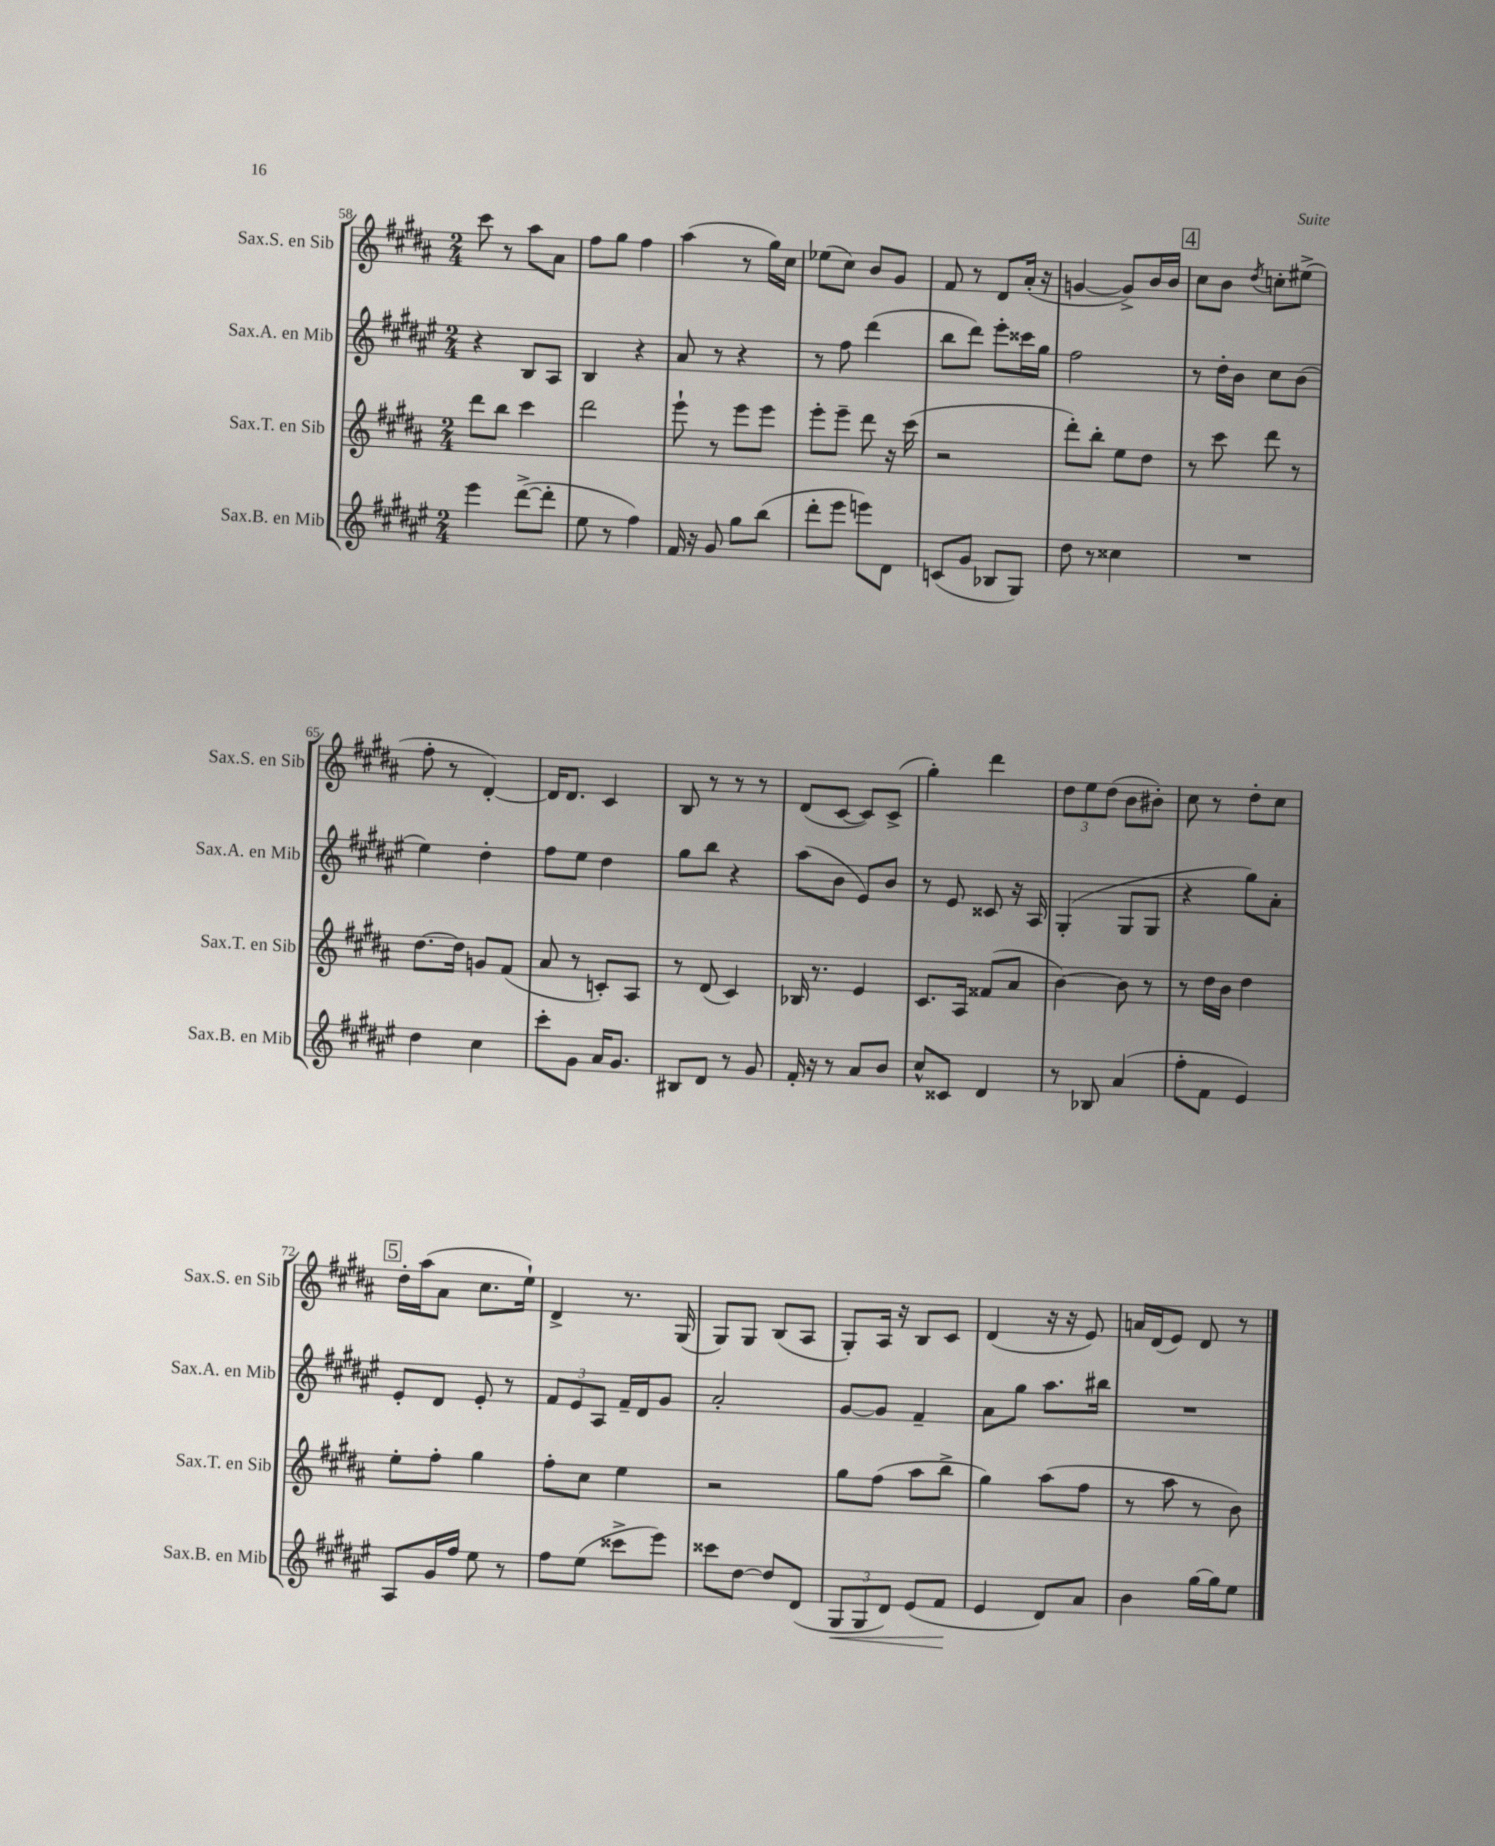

**kern	**kern	**kern	**kern
*staff4	*staff3	*staff2	*staff1
*clefG2	*clefG2	*clefG2	*clefG2
*k[f#c#g#d#a#e#]	*k[f#c#g#d#a#]	*k[f#c#g#d#a#e#]	*k[f#c#g#d#a#]
*M2/4	*M2/4	*M2/4	*M2/4
4eee#\	8ddd#\L	4r	8ccc#\
.	8bb\J	.	8r
([8ddd#^\L	4ccc#\	8B/L	8aa#\L
8ddd#'\]J	.	8A#/J	8a#\J
=	=	=	=
8ee#\	2ddd#\	4B/	8ff#\L
8r	.	.	8gg#\J
4ff#\)	.	4r	4ff#\
=	=	=	=
16f#/	8eee`\	8a#/	(4aa#\
16r	.	.	.
8g#/	8r	8r	.
8gg#\L	8eee\L	4r	8r
(8bb\J	8eee\J	.	16gg#\LL)
.	.	.	16cc#\JJ
=	=	=	=
8ddd#'\L	8eee'\L	8r	(8ee-\L
8eee#\J	8eee~\J	8ff#\	8cc#\J)
8eee\L)	8ddd#\	(4ddd#\	8b/L
8d#\J	16r	.	8g#/J
.	(16ccc#\	.	.
=	=	=	=
(8c/L	2r	8bb\L	8f#/
8g#/J	.	8ddd#\J)	8r
8B-/L	.	8eee#'\L	8d#/L
8G#/J)	.	16ccc##\L	(16a#'/Jk
.	.	16gg#\JJ	16r
=	=	=	=
8dd#\	8ddd#'\L)	2ff#\	[4g/
8r	8bb'\J	.	.
4cc##\	8ee\L	.	8g^/]L)
.	8dd#\J	.	16b/L
.	.	.	16b/JJ
=	=	=	=
2r	8r	8r	8cc#\L
.	8ccc#\	16dd#'\LL	8b\J
.	.	16b\JJ	.
.	.	.	8qdd#/
.	8ddd#\	8cc#\L	8cc'\L
.	8r	(8b\J	(8ee#^\J
=	=	=	=
4dd#\	[8.dd#\L	4ee#\)	8ff#'\
.	.	.	8r
.	16dd#\]Jk	.	.
4cc#\	8g/L	4dd#'\	[4d#'/)
.	(8f#/J	.	.
=	=	=	=
8ccc#'\L	8a#/	8ff#\L	16d#/]LK
.	.	.	8.d#/J
8g#\J	8r	8ee#\J	.
16a#/LK	8c'/L)	4dd#\	4c#/
8.g#/J	.	.	.
.	8A#/J	.	.
=	=	=	=
8B#/L	8r	8gg#\L	8B/
8d#/J	(8d#/	8bb\J	8r
8r	4c#/)	4r	8r
8g#/	.	.	8r
=	=	=	=
16f#'/	16B-/	(8aa#\L	(8d#/L
16r	8.r	.	.
8r	.	8b\J	[8c#/J
8a#/L	4e/	8e#/L)	8c#/]L)
8b/J	.	8b/J	(8c#^/J
=	=	=	=
8cc#^^/L	8.c#/L	8r	4gg#'\)
8c##/J	.	8e#/	.
.	16A#/Jk	.	.
4d#/	(8f##/L	8c##/	4ddd#\
.	8a#/J	16r	.
.	.	16A#/	.
=	=	=	=
8r	[4b\)	(4G#'/	12dd#\L
.	.	.	12ee\
8B-/	.	.	.
.	.	.	(12dd#\J
(4a#/	8b\]	8G#/L	8b\L
.	8r	8G#/J	8b#'\J)
=	=	=	=
8ff#'\L	8r	4r	8cc#\
8f#\J	16dd#\LL	.	8r
.	16b\JJ	.	.
4e#/)	4dd#\	8gg#\L)	8dd#'\L
.	.	8a#'\J	8cc#\J
=	=	=	=
8A#/L	8ee'\L	8e#'/L	16dd#'\LL
.	.	.	(16aa#\J
16g#/L	8ff#'\J	8d#/J	8a#\J
16ff#/JJ	.	.	.
8ee#\	4gg#\	8e#'/	8.cc#\L
8r	.	8r	.
.	.	.	16ee`\Jk)
=	=	=	=
8ff#\L	8ff#'\L	12f#/L	4d#^/
.	.	12e#/	.
(8ee#\J	8cc#\J	.	.
.	.	12A#/J	.
8ccc##^\L	4ee\	16f#~/LL	8.r
.	.	16d#/J	.
8eee#\J)	.	8g#/J	.
.	.	.	(16G#/
=	=	=	=
8ccc##\L	2r	2a#'/	8G#/L)
[8dd#\J	.	.	8G#/J
8dd#/]L	.	.	(8B/L
(8d#/J	.	.	8A#/J
=	=	=	=
12G#/L	8gg#\L	[8g#/L	8G#'/L)
12G#/	.	.	.
.	(8ff#\J	8g#/]J	16A#/Jk
12d#/J)	.	.	.
.	.	.	16r
(8e#/L	8aa#\L	4f#~/	8B/L
8f#/J	8bb^\J	.	8c#/J
=	=	=	=
4e#/	4gg#\)	8a#\L	(4d#/
.	.	8gg#\J	.
8d#/L)	(8aa#\L	8.aa#\L	16r
.	.	.	16r
8a#/J	8ff#\J	.	8e/)
.	.	16bb#\Jk	.
=	=	=	=
4b\	8r	2r	16a/LL
.	.	.	(16d#/J
.	8aa#\	.	8e/J)
[16gg#\LL	8r	.	8d#/
16gg#\]J	.	.	.
8ee#\J	8b\)	.	8r
==	==	==	==
*-	*-	*-	*-
